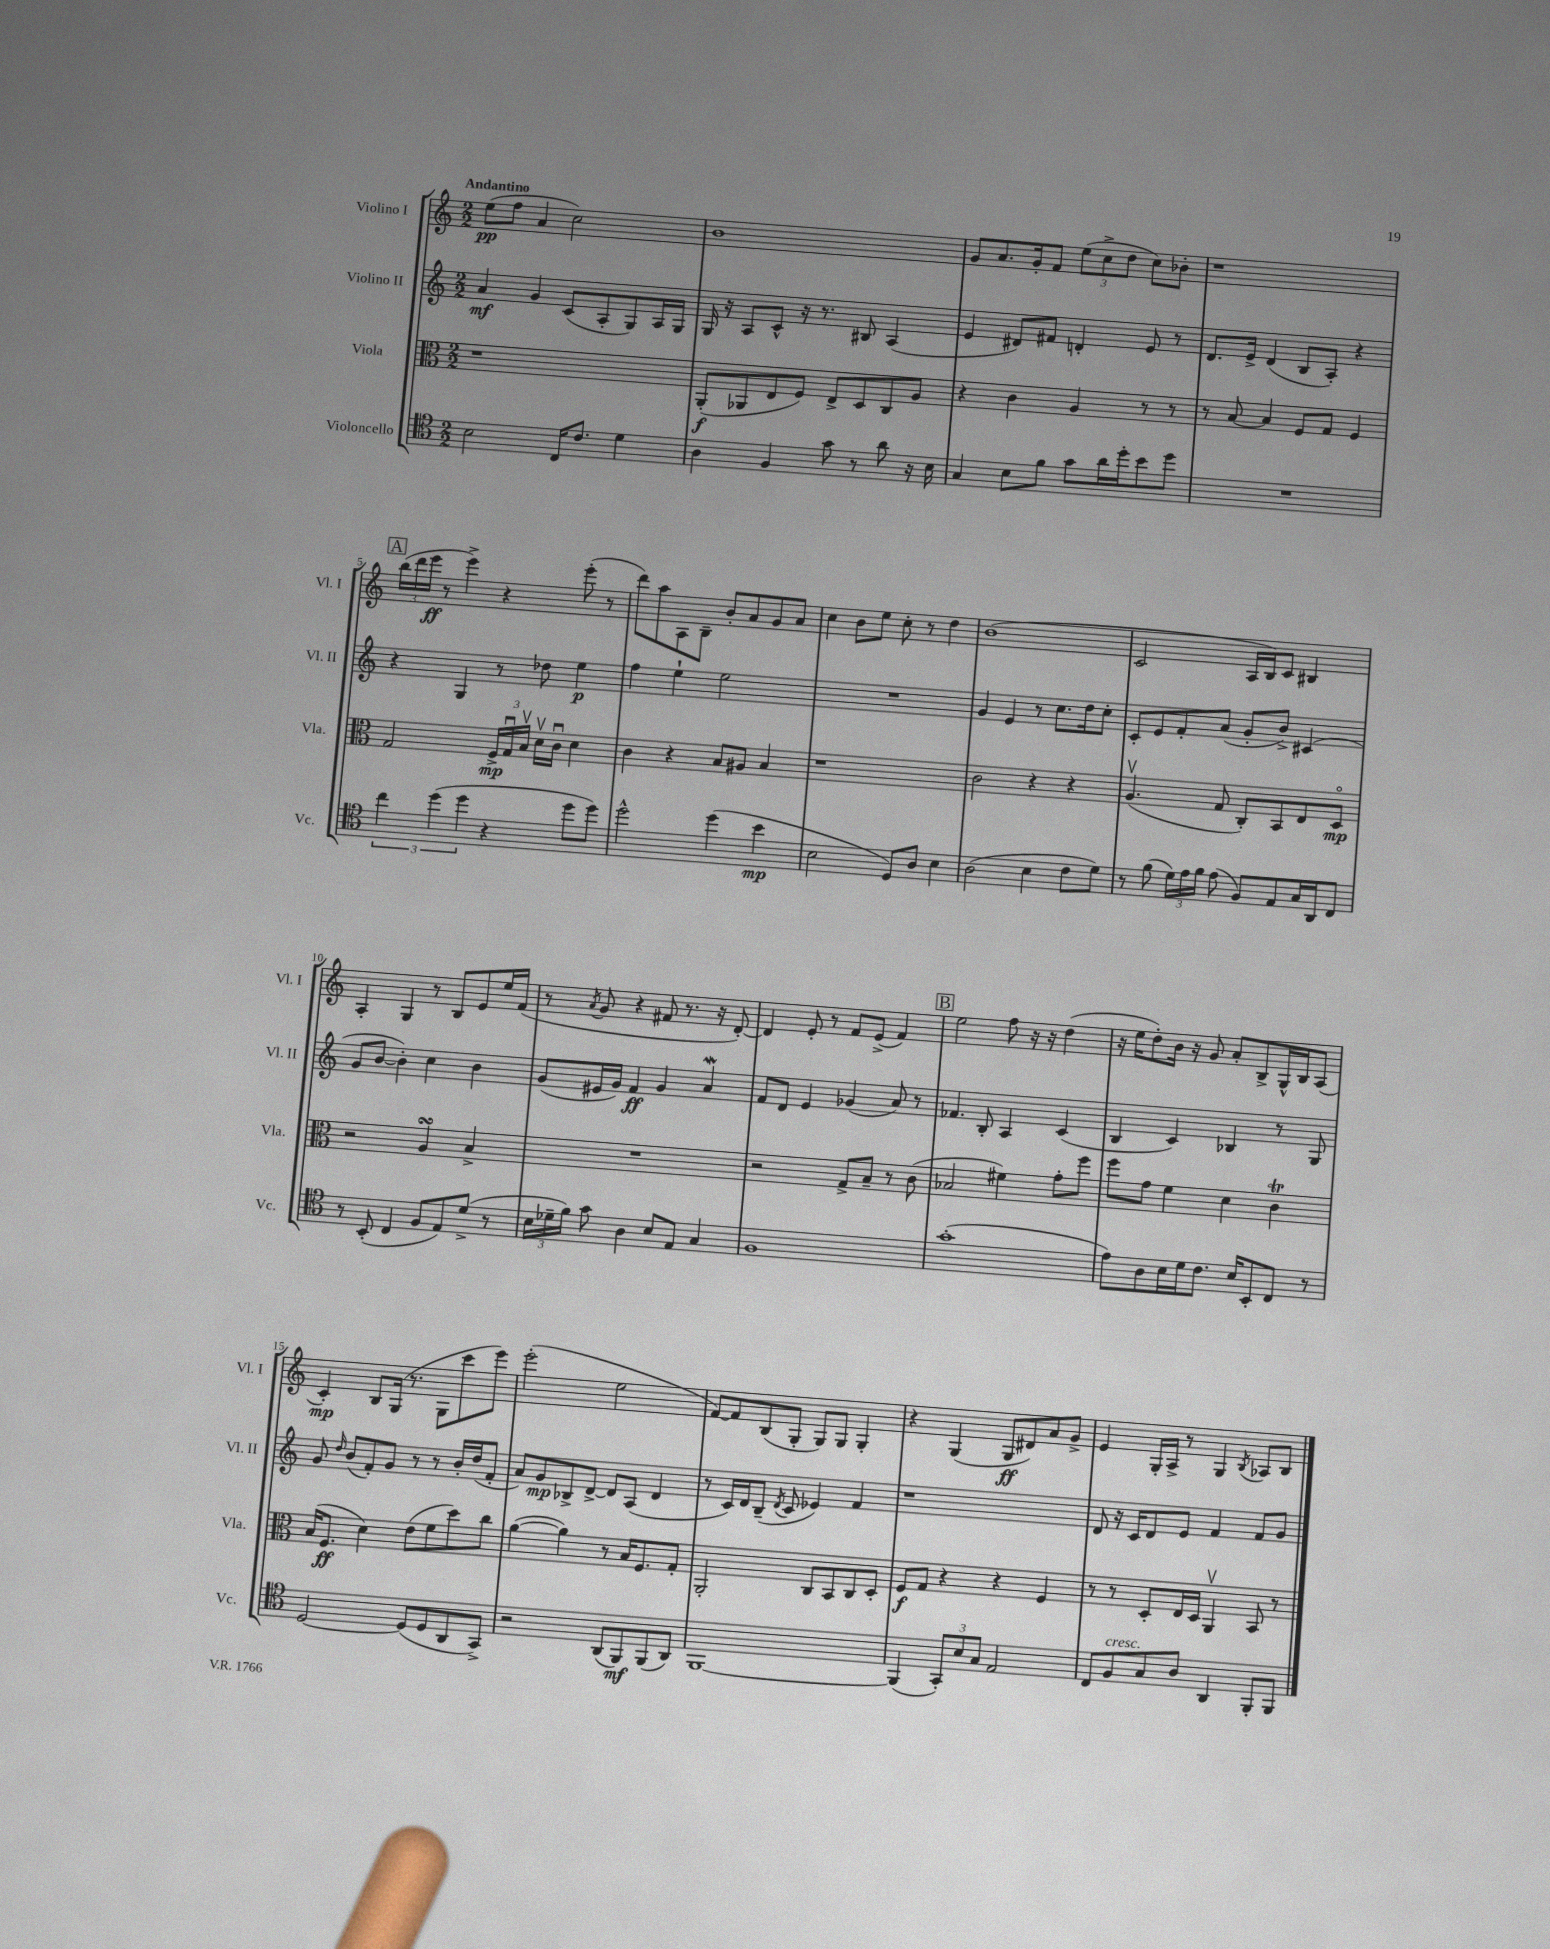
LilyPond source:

<<
\new StaffGroup <<
\new Staff = "s0" \with { instrumentName = "Violino I" shortInstrumentName = "Vl. I" } {
    \clef treble \key c \major \numericTimeSignature \time 2/2 \tempo "Andantino"
    \autoBeamOff e''8[\pp( f''8] a'4 c''2) |
    b'1 |
    g'8[ a'8. g'16-. f'8] \tuplet 3/2 { e''8[( c''8-> d''8] } c''8[) bes'8]-. |
    r1 |
    \mark \markup { \box "A" } \tuplet 3/2 { b''16[( d'''16 e'''16]\ff } r8 e'''4->) r4 e'''8-.( r8 |
    d'''8[) a''8 a8 b8]-- b'8[-. a'8 g'8 a'8] |
    c''4 b'8[ e''8] c''8-. r8 d''4 |
    b'1( |
    c'2 a16[ b16) c'8] bis4 |
    a4-. g4 r8 b8[ e'8 e''16 f'16]( |
    r8 \acciaccatura { a'8 } g'8 r4 fis'8 r8. r16 d'8~-.) |
    d'4 e'8-. r8 f'8[ e'8]->( f'4) |
    \mark \markup { \box "B" } e''2 f''8 r16 r16 d''4( |
    r16 e''16[ d''8-.) b'16] r16 g'8 a'8[-. b8-> g16-^ b16 a8]( |
    c'4-.\mp) b8[ g16]( r8. g8[ c'''8 e'''8]) |
    e'''2-.( e''2 |
    f'8[~) f'8 b8( g8]-. g8[) g8] g4-. |
    r4 g4( g8[\ff dis'8) a'8 g'8]-> |
    e'4 g16[-. a16]-> r8 g4 \acciaccatura { b8 } aes8[ b8] \bar "|." |
}
\new Staff = "s1" \with { instrumentName = "Violino II" shortInstrumentName = "Vl. II" } {
    \clef treble \key c \major \numericTimeSignature \time 2/2
    \autoBeamOff a'4\mf g'4 c'8[( a8-. g8) a16 g16] |
    g16 r16 a8[ c'8]-^ r16 r8. bis8 a4( |
    e'4 dis'8[) fis'8] d'4-. e'8 r8 |
    d'8.[ e'16]-> d'4( b8[ a8]-.) r4 |
    \mark \markup { \box "A" } r4 g4 r8 des''8 e''4\p |
    f''4 e''4-! e''2 |
    R1 |
    g'4 e'4 r8 c''8.[ d''16 c''8]-. |
    c'8[-. e'8 f'8-. a'8]( g'8[-. b'8]->) cis'4( |
    g'8[ b'8]~ b'4-.) c''4 b'4 |
    g'8[( eis'16 g'16]) f'4\ff g'4 a'4\mordent |
    f'8[ d'8] e'4 ges'4( a'8) r8 |
    \mark \markup { \box "B" } fes'4. b8-. a4 c'4( |
    b4 c'4) bes4 r8 g8 |
    g'8 \grace { d''16 } b'8[( f'8-.) g'8] r8 r8 b'16[-. d''16( f'8]-. |
    a'8[) g'8\mp bes8-> d'8]~-> d'8[ a8]( d'4 |
    r8 c'16[) d'16 b8]--( \acciaccatura { d'8 } c'8 ees'4) f'4 |
    r1 |
    d'8 r16 c'16[ d'8 e'8] f'4 f'8[ g'8] \bar "|." |
}
\new Staff = "s2" \with { instrumentName = "Viola" shortInstrumentName = "Vla." } {
    \clef alto \key c \major \numericTimeSignature \time 2/2
    \autoBeamOff r1 |
    a,8[-.\f( aes,8 e8 f8]) e8[-> d8 c8 a8] |
    r4 c'4 a4 r8 r8 |
    r8 b8~ b4 f8[ g8] f4 |
    \mark \markup { \box "A" } g2 \tuplet 3/2 { f16[->\mp g16\downbow b16]\upbow } d'16[\upbow c'16]\downbow d'4 |
    c'4 r4 b8[ ais8] b4 |
    r1 |
    c'2 r4 r4 |
    a4.\upbow( g8 c8[-.) b,8 e8 d8]\flageolet\mp |
    r2 a4\turn b4-> |
    R1 |
    r2 g8[-> b8]-- r8 c'8( |
    \mark \markup { \box "B" } bes2 fis'4) g'8[-. f''8] |
    f''8[ g'8] f'4 d'4 c'4\trill |
    b16[( f8.]\ff d'4) e'8[( f'8 d''8) c''8] |
    a'4~( a'4) r8 b16[ f8. g8]-. |
    a,2-. c8[ b,8 c8 d8]-. |
    f8[\f g8] r4 r4 f4 |
    r8 r8 d8[-. e16 d16] a,4\upbow b,8 r8 \bar "|." |
}
\new Staff = "s3" \with { instrumentName = "Violoncello" shortInstrumentName = "Vc." } {
    \clef tenor \key c \major \numericTimeSignature \time 2/2
    \autoBeamOff b2 c16[ c'8.] d'4 |
    a4 f4 g'8 r8 a'8 r16 b16 |
    g4 b8[ f'8] g'8[ a'16 d''16-. b'8 d''8] |
    R1 |
    \mark \markup { \box "A" } \tuplet 3/2 { c''4 d''4( d''4 } r4 d''8[ d''8]) |
    d''2-^ d''4( b'4\mp |
    b2 d8[) a8] b4 |
    a2( b4 c'8[ d'8]) |
    r8 f'8( \tuplet 3/2 { d'16[) e'16 f'16] } e'8( f8[) e8 g16 a,16 c8] |
    r8 b,8-.( c4 f8[ e8) d'8]->( r8 |
    \tuplet 3/2 { b16[ des'16-- f'16]) } g'8 a4 b8[ e8] g4 |
    f1 |
    \mark \markup { \box "B" } g'1-.( |
    e'8[) a8 b16 d'16 c'8.] b16[ b,8-. c8] r8 |
    d2~ d8[( d8 a,8 g,8]->) |
    r2 a,8[( f,8\mf) f,8( a,8]) |
    f,1~ |
    f,4( \tuplet 3/2 { g,8[-.) b8 g8] } e2 |
    c8[ f8^\markup { \italic "cresc." } g8 a8] a,4 f,8[-. f,8] \bar "|." |
}
>>
>>
